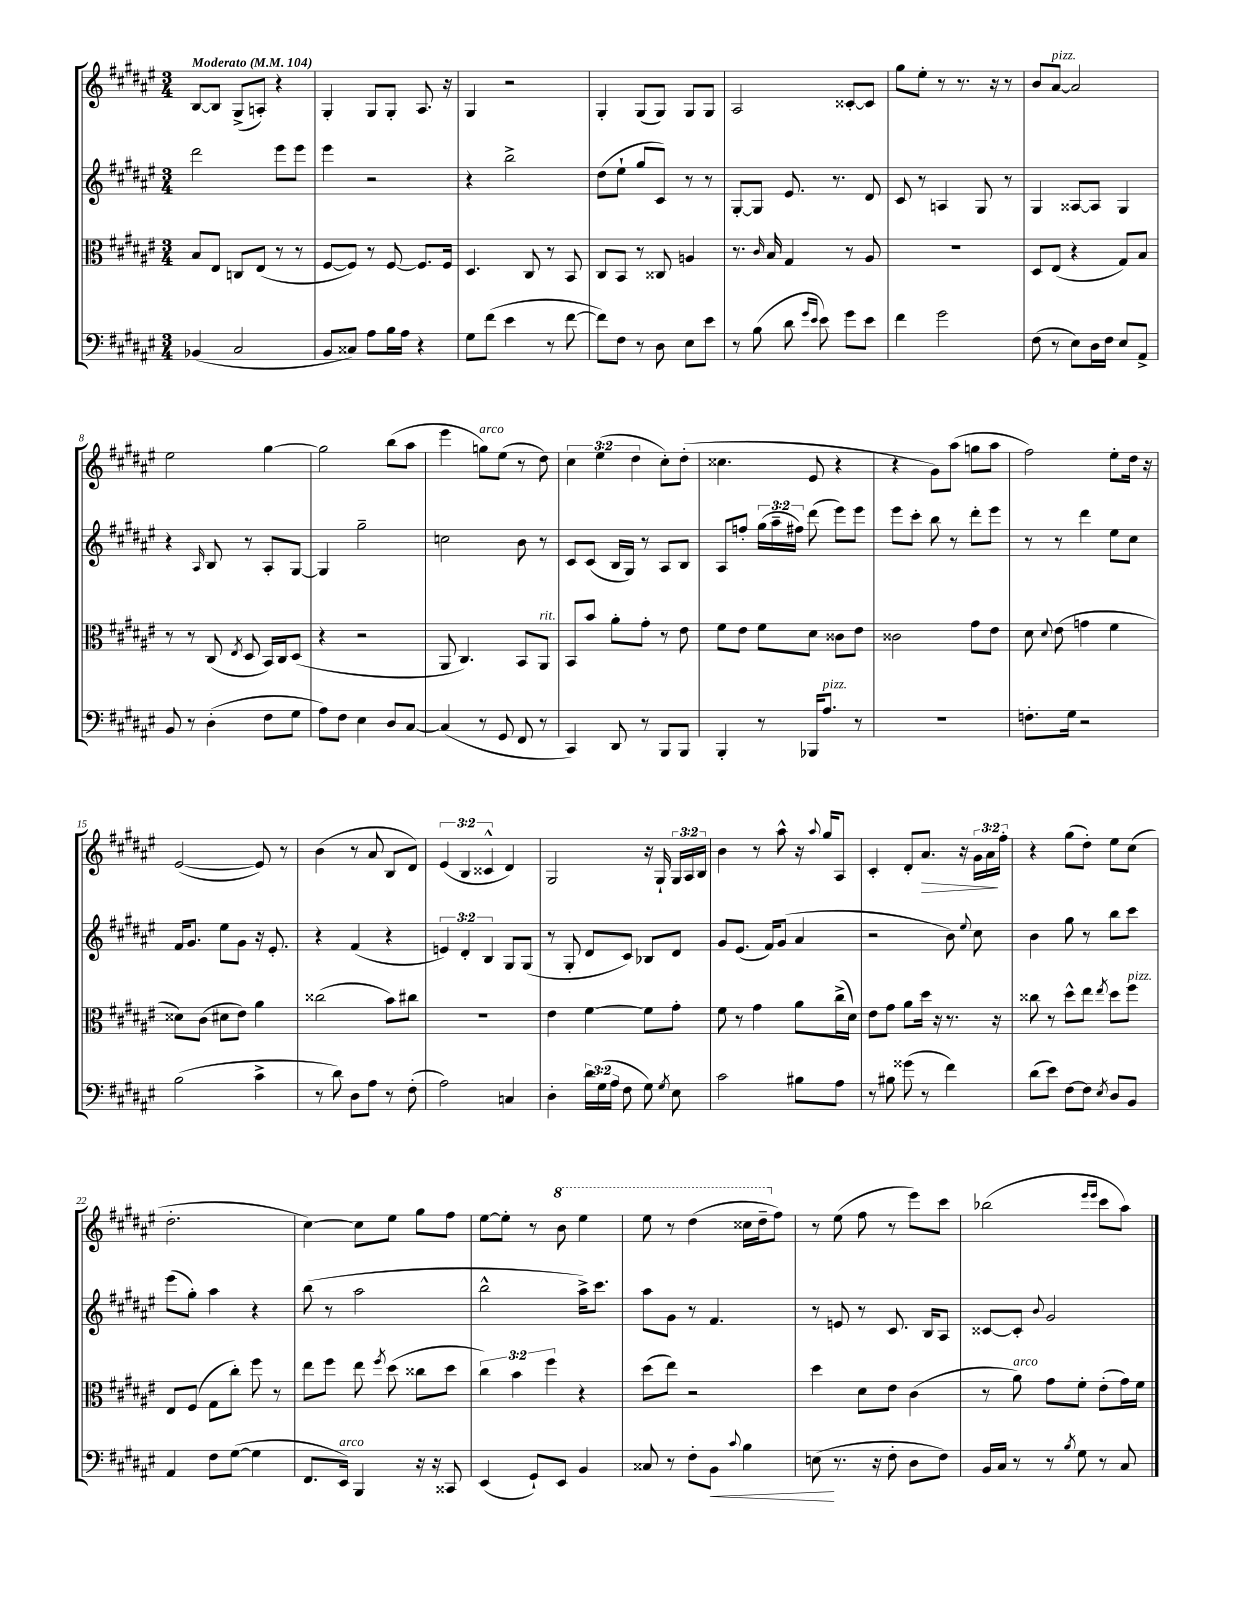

**kern	**kern	**kern	**kern
*staff4	*staff3	*staff2	*staff1
*clefF4	*clefC3	*clefG2	*clefG2
*k[f#c#g#d#a#e#]	*k[f#c#g#d#a#e#]	*k[f#c#g#d#a#e#]	*k[f#c#g#d#a#e#]
*M3/4	*M3/4	*M3/4	*M3/4
*MM104	*MM104	*MM104	*MM104
(4BB-/	8B/L	2ddd#\	[8B/L
.	8E#/J	.	8B/]J
2C#/	8C/L	.	(8G#^/L
.	(8E#/J	.	8A'/J)
.	8r	8eee#\L	4r
.	8r	8eee#\J	.
=	=	=	=
8BB/L	[8F#/L	4eee#\	4G#'/
8C##/J)	8F#/]J)	.	.
8A#\L	8r	2r	8G#/L
16B\L	[8F#/	.	8G#'/J
16A#\JJ	.	.	.
4r	8.F#/]L	.	8.A#/
.	16F#/Jk	.	16r
=	=	=	=
8G#\L	4.D#/	4r	4G#/
(8f#\J	.	.	.
4e#\	.	2bb^\	2r
.	8C#/	.	.
8r	8r	.	.
[8f#\	8BB/	.	.
=	=	=	=
8f#\]L)	8C#/L	(8dd#\L	4G#'/
8F#\J	8BB/J	8ee#`\J	.
8r	8r	8gg#/L	(8G#/L
8D#\	8C##/	8c#/J)	8G#/J)
8E#\L	4A/	8r	8G#/L
8e#\J	.	8r	8G#/J
=	=	=	=
8r	8.r	[8G#'/L	2A#/
(8B\	.	8G#/]J	.
.	16qqc#/	.	.
.	16B/	.	.
8d#\	4G#/	8.e#/	.
16qqg#/LL	.	.	.
16qqe#/JJ	.	.	.
8e#\)	.	.	.
.	.	8.r	.
8g#\L	8r	.	[8c##'/L
8e#\J	8A#/	8d#/	8c##/]J
=	=	=	=
4f#\	2.r	8c#/	8gg#\L
.	.	8r	8ee#'\J
2g#\	.	4A/	8r
.	.	.	8.r
.	.	8G#/	.
.	.	.	16r
.	.	8r	8r
=	=	=	=
(8F#\	8D#/L	4G#/	8b/L
8r	(8E#/J	.	[8a#/J
8E#\L)	4r	[8A##/L	2a#/]
16D#\L	.	8A##/]J	.
16F#\JJ	.	.	.
8E#/L	8G#/L)	4G#/	.
8AA#^/J	8B/J	.	.
=	=	=	=
8BB/	8r	4r	2ee#\
8r	8r	.	.
.	.	16qqA#/	.
(4D#'\	(8C#/	8B/	.
.	8qE#/	.	.
.	8D#/	8r	.
8F#\L	16BB/LL)	8A#'/L	[4gg#\
.	16C#/J	.	.
8G#\J	(8D#/J	[8G#/J	.
=	=	=	=
8A#\L)	4r	4G#/]	2gg#\]
8F#\J	.	.	.
4E#\	2r	2gg#~\	.
8D#/L	.	.	(8bb\L
[8C#/J	.	.	8aa#\J
=	=	=	=
(4C#/]	8AA#/	2cc\	4eee#\
.	4.C#/)	.	.
8r	.	.	8gg\L)
8GG#/	.	.	(8ee#\J
8FF#/	8BB/L	8b\	8r
8r	8AA#/J	8r	8dd#\)
=	=	=	=
4CC#/)	8BB/L	8c#/L	6cc#\
.	8b/J	(8c#/J	.
.	.	.	(6ee#\
8DD#/	8a#'\L	16B/LL	.
.	.	16G#/JJ)	.
.	.	.	6dd#\
8r	8g#'\J	8r	.
8BBB/L	8r	8A#/L	8cc#'\L)
8BBB/J	8e#\	8B/J	(8dd#'\J
=	=	=	=
4BBB'/	8f#\L	8A#/L	4.cc##\
.	8e#\J	8ff'/J	.
8r	8f#\L	(24gg#\LL	.
.	.	24aa#~\	.
.	.	24ff#\JJ)	.
16BBB-/LK	8d#\J	(8ddd#\	8e#/
8.A#/J	.	.	.
.	8c##\L	8eee#\L)	4r
8r	8e#\J	8eee#\J	.
=	=	=	=
2.r	2c##\	8eee#\L	4r
.	.	8ccc#'\J	.
.	.	8bb\	8g#\L)
.	.	8r	(8aa#\J
.	8g#\L	8ddd#'\L	8gg\L
.	8e#\J	8eee#\J	8aa#\J
=	=	=	=
8.F'\L	8d#\	8r	2ff#\)
.	8qqd#/	.	.
.	(8e#\	8r	.
16G#\Jk	.	.	.
2r	4g\	4ddd#\	.
.	4f#\	8ee#\L	8ee#'\L
.	.	8cc#\J	16dd#\Jk
.	.	.	16r
=	=	=	=
(2B\	8d##\L)	16f#/LK	([2e#/
.	.	8.g#/J	.
.	(8c#\J	.	.
.	8d#\L	8ee#\L	.
.	8e#\J)	8g#\J	.
4c#^\	4a#\	16r	8e#/])
.	.	8.e#'/	.
.	.	.	8r
=	=	=	=
8r	(2cc##\	4r	(4b\
8d#\)	.	.	.
8D#\L	.	(4f#/	8r
8A#\J	.	.	8a#/
8r	8b\L)	4r	8B/L
(8F#'\	8cc#\J	.	8d#/J)
=	=	=	=
2A#\)	2.r	6e/)	(6e#/
.	.	6d#'/	6B/
.	.	6B/	6c##^^/
4C/	.	8G#/L	4d#/)
.	.	(8G#/J	.
=	=	=	=
4D#'\	4e#\	8r	2G#/
.	.	8G#'/	.
24d#\LL	[4f#\	8d#/L	.
(24G#\	.	.	.
24A#\JJ	.	.	.
8F#\	.	8c#/J)	.
8G#\)	8f#\]L	8B-/L	16r
.	.	.	16G#`/
8qG#/	.	.	.
8E#\	8g#'\J	8d#/J	24G#/LL
.	.	.	24A#/
.	.	.	24B/JJ
=	=	=	=
2c#\	8f#\	8g#/L	4b\
.	8r	(8.e#/J	.
.	4g#\	.	8r
.	.	16f#/LK)	.
.	.	(8g#/J	8aa#^^\
8B#\L	8a#\L	4a#/	16r
.	.	.	8qqaa#/
.	.	.	16gg#/LK
8A#\J	(16cc#^\L	.	8A#/J
.	16d#\JJ)	.	.
=	=	=	=
8r	8e#\L	2r	4c#'/
8B#\	8g#\J	.	.
(8g##\	8a#\L	.	8d#'/L
8r	16dd#\Jk	.	8.a#/J
.	16r	.	.
4f#\)	8.r	8b\)	.
.	.	.	16r
.	.	8qqee#/	.
.	.	8cc#\	24g#\LL
.	.	.	24a#\
.	16r	.	.
.	.	.	24ff#'\JJ
=	=	=	=
(8d#\L	8cc##\	4b\	4r
8e#\J)	8r	.	.
[8F#\L	8dd#^^\L	8gg#\	(8gg#\L
8F#\]J	8ee#\J	8r	8dd#'\J)
8qE#/	8qee#/	.	.
8D#/L	8dd#\L	8bb\L	8ee#\L
8BB/J	8ff#\J	8ccc#\J	(8cc#\J
=	=	=	=
4AA#/	8E#/L	(8eee#\L	2.dd#'\
.	(8F#/J	8gg#'\J)	.
8F#\L	8G#\L	4aa#\	.
([8G#\J	8cc#'\J)	.	.
4G#\]	8ff#\	4r	.
.	8r	.	.
=	=	=	=
8.FF#/L	8ee#\L	(8bb\	[4cc#\)
.	8ff#\J	8r	.
16EE#/Jk)	.	.	.
4BBB/	8ee#\	2aa#\	8cc#\]L
.	8qff#/	.	.
.	(8dd#\	.	8ee#\J
16r	8cc##\L	.	8gg#\L
16r	.	.	.
8CC##/	8dd#\J	.	8ff#\J
=	=	=	=
(4EE#/	6cc#\)	2bb^^\	[8ee#\L
.	.	.	8ee#'\]J
.	6b\	.	.
8GG#`/L)	.	.	8r
.	6ff#\	.	.
8EE#/J	.	.	8bb\
4BB/	4r	16aa#^\LK)	4eee#\
.	.	8.ccc#\J	.
=	=	=	=
8C##/	(8dd#\L	8aa#\L	8eee#\
8r	8ee#\J)	8g#\J	8r
8F#'\L	2r	8r	(4ddd#\
8BB\J	.	4.f#/	.
8qqc#/	.	.	.
4B\	.	.	16ccc##\LL
.	.	.	16ddd#~\J
.	.	.	8ff#\J)
=	=	=	=
(8E\	4dd#\	8r	8r
8.r	.	8e/	(8ee#\
.	8d#\L	8r	8ff#\
16r	.	.	.
8F#'\	8e#\J	8.c#/	8r
8D#\L	(4c#\	.	8eee#\L)
.	.	16B/LK	.
8F#\J)	.	8A#/J	8ccc#\J
=	=	=	=
16BB/LL	8r	[8c##/L	(2bb-\
16C#/JJ	.	.	.
8r	8a#\)	8c##'/]J	.
.	.	8qqb/	.
8r	8g#\L	2g#/	.
8qB/	.	.	.
8G#\	8f#'\J	.	.
.	.	.	16qqeee#/LL
.	.	.	16qqeee#/JJ
8r	(8e#'\L	.	8ccc#\L
8C#/	16g#\L)	.	8aa#\J)
.	16f#\JJ	.	.
==	==	==	==
*-	*-	*-	*-
